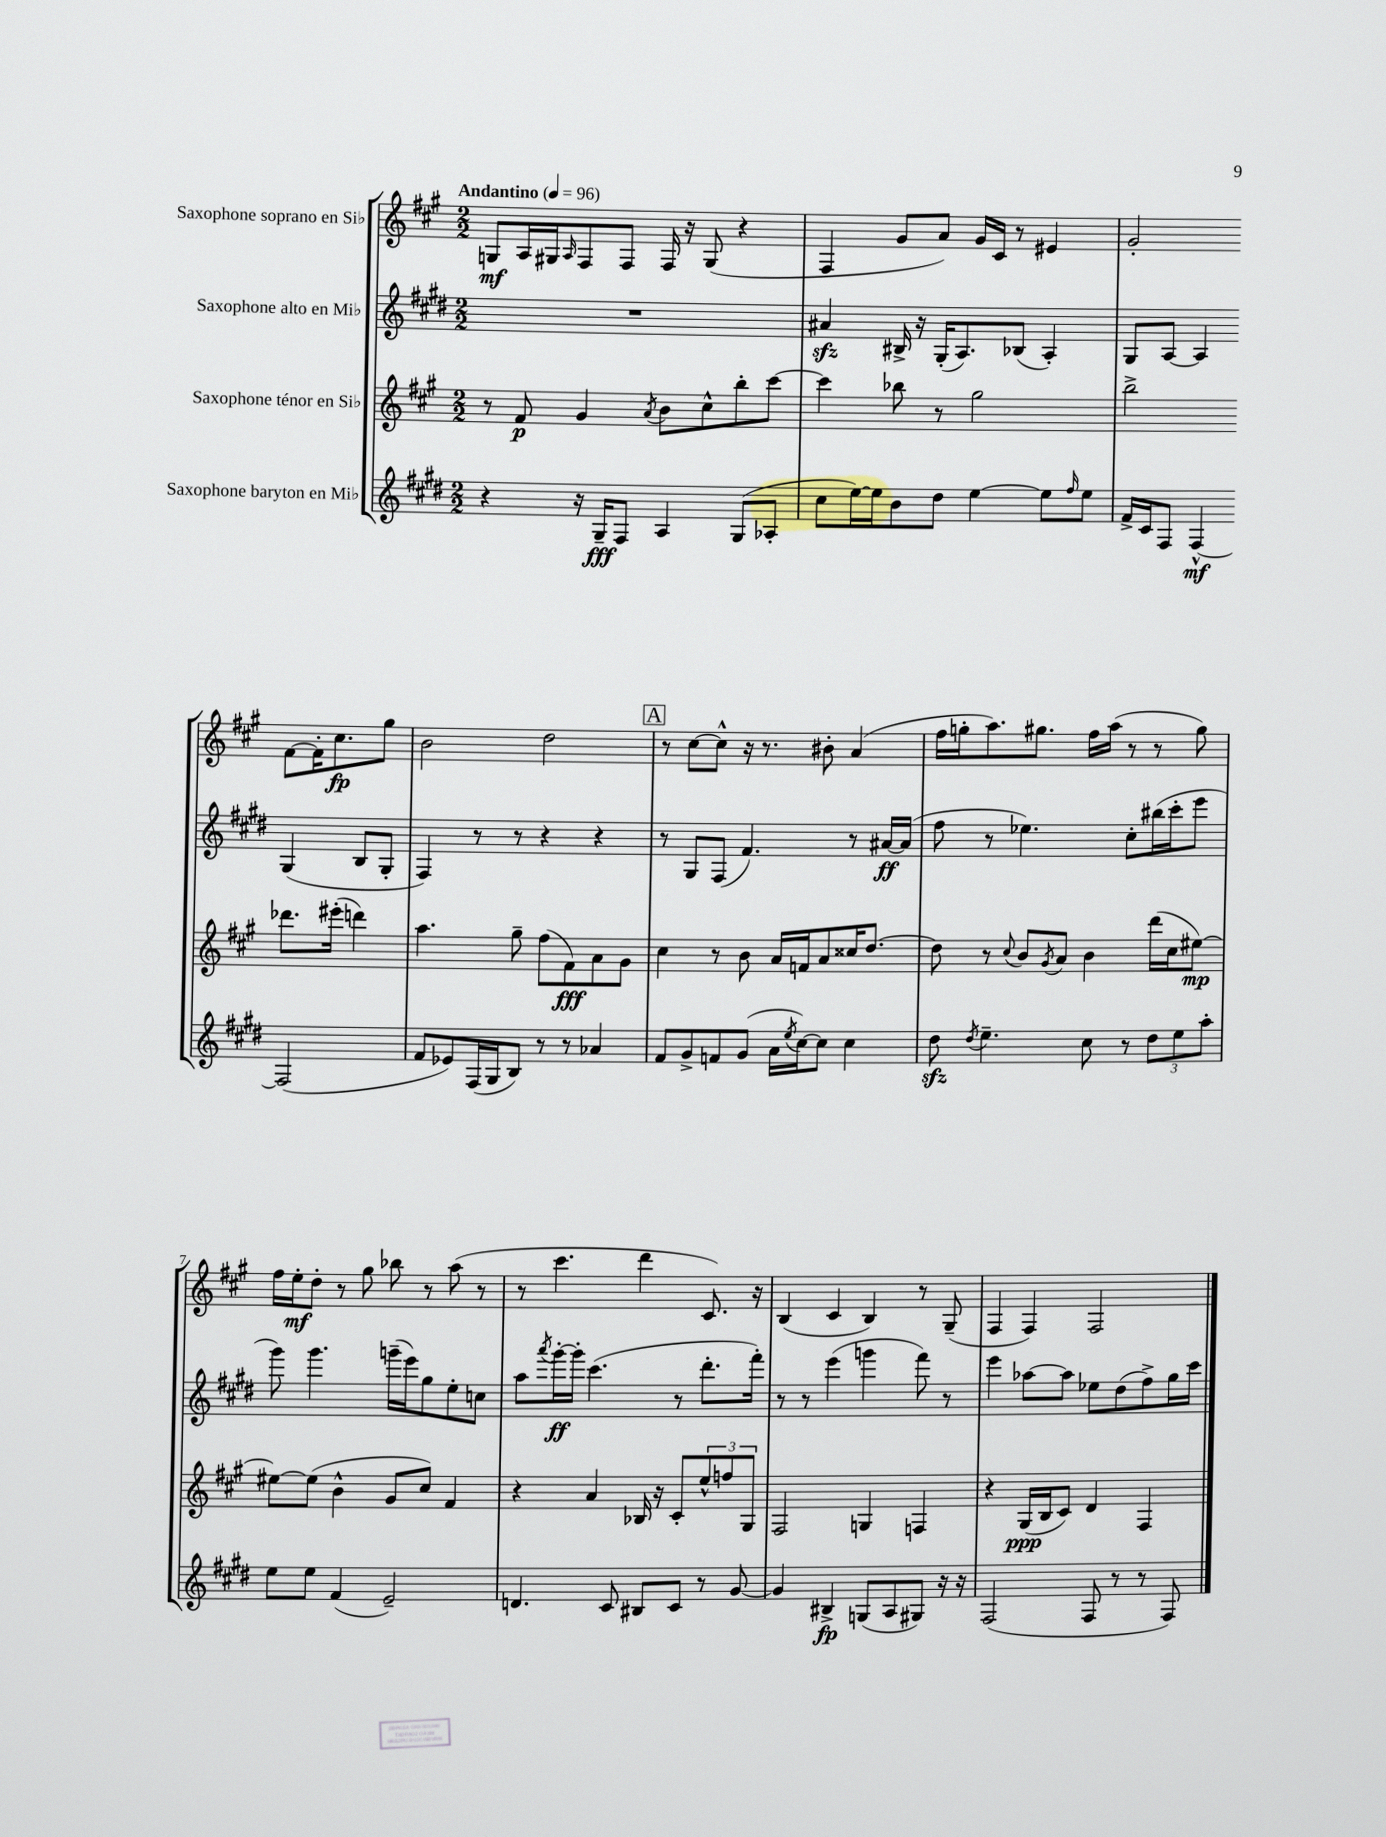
<<
\new StaffGroup <<
\new Staff = "s0" \with { instrumentName = "Saxophone soprano en Sib" } {
    \clef treble \key a \major \numericTimeSignature \time 2/2 \tempo "Andantino" 4 = 96
    g8\mf a16 gis16 \grace { a16 } fis8 fis8 fis16 r16 gis8( r4 |
    fis4 gis'8 a'8) gis'16 cis'16 r8 eis'4 |
    gis'2-. fis'8~ fis'16-. cis''8.\fp gis''8 |
    b'2 d''2 |
    \mark \markup { \box "A" } r8 cis''8~ cis''8-^ r16 r8. bis'8-. a'4( |
    fis''16 g''16-. a''8.) gis''8. fis''16 a''16( r8 r8 gis''8) |
    fis''16 e''16-.\mf d''8-. r8 gis''8 bes''8 r8 a''8( r8 |
    r8 cis'''4. d'''4 cis'8.) r16 |
    b4( cis'4 b4) r8 gis8--( |
    fis4 fis4) fis2 \bar "|." |
}
\new Staff = "s1" \with { instrumentName = "Saxophone alto en Mib" } {
    \clef treble \key e \major \numericTimeSignature \time 2/2
    R1 |
    ais'4\sfz bis16-> r16 gis16-.( a8.) bes8( a4-.) |
    gis8 a8~ a4 gis4( b8 gis8-. |
    fis4) r8 r8 r4 r4 |
    \mark \markup { \box "A" } r8 gis8 fis8( fis'4.) r8 ais'16~\ff ais'16( |
    fis''8 r8 ees''4.) cis''8-. bis''16( cis'''16-. e'''8 |
    gis'''8) gis'''4. g'''16--( e'''16) gis''8 e''8-. c''8 |
    a''8 \acciaccatura { a'''8 } gis'''16~-.\ff gis'''16-. cis'''4.( r8 dis'''8.-. fis'''16-.) |
    r8 r8 e'''4( g'''4 fis'''8) r8 |
    e'''4 aes''8~ aes''8 ees''8 dis''8( fis''8->) gis''16 cis'''16 \bar "|." |
}
\new Staff = "s2" \with { instrumentName = "Saxophone ténor en Sib" } {
    \clef treble \key a \major \numericTimeSignature \time 2/2
    r8 fis'8\p gis'4 \acciaccatura { a'8 } b'8 cis''8-^ b''8-. cis'''8~ |
    cis'''4 bes''8 r8 gis''2 |
    b''2-> des'''8. eis'''16-.( d'''4) |
    a''4. gis''8-- fis''8( fis'8\fff) a'8 gis'8 |
    \mark \markup { \box "A" } cis''4 r8 b'8 a'16 f'16 a'8 cisis''16 d''8.~ |
    d''8 r8 \appoggiatura { cis''8 } b'8 \acciaccatura { gis'8 } a'8 b'4 d'''16( cis''16 eis''8~\mp) |
    eis''8~ eis''8( b'4-^ gis'8 cis''8) fis'4 |
    r4 a'4 bes16 r16 cis'8-. \tuplet 3/2 { e''8-^ f''8 gis8 } |
    fis2 g4 f4 |
    r4 gis16\ppp( b16 cis'8) d'4 fis4 \bar "|." |
}
\new Staff = "s3" \with { instrumentName = "Saxophone baryton en Mib" } {
    \clef treble \key e \major \numericTimeSignature \time 2/2
    r4 r16 gis16--\fff fis8 a4 gis8( aes8-. |
    cis''8 e''16~) e''16 b'8 dis''8 e''4~ e''8 \grace { fis''16 } e''8 |
    fis'16-> cis'16 fis8 fis4~-^\mf fis2( |
    fis'8 ees'8) fis16( gis16 b8) r8 r8 aes'4 |
    \mark \markup { \box "A" } fis'8 gis'8-> f'8 gis'8( a'16 \acciaccatura { e''8 } cis''16~) cis''8 cis''4 |
    dis''8\sfz \acciaccatura { dis''8 } e''4.-- cis''8 r8 \tuplet 3/2 { dis''8 e''8 a''8-. } |
    e''8 e''8 fis'4( e'2--) |
    d'4. cis'8 bis8 cis'8 r8 gis'8~ |
    gis'4 bis4->\fp g8( a8 gis8) r16 r16 |
    fis2( fis8 r8 r8 fis8) \bar "|." |
}
>>
>>
